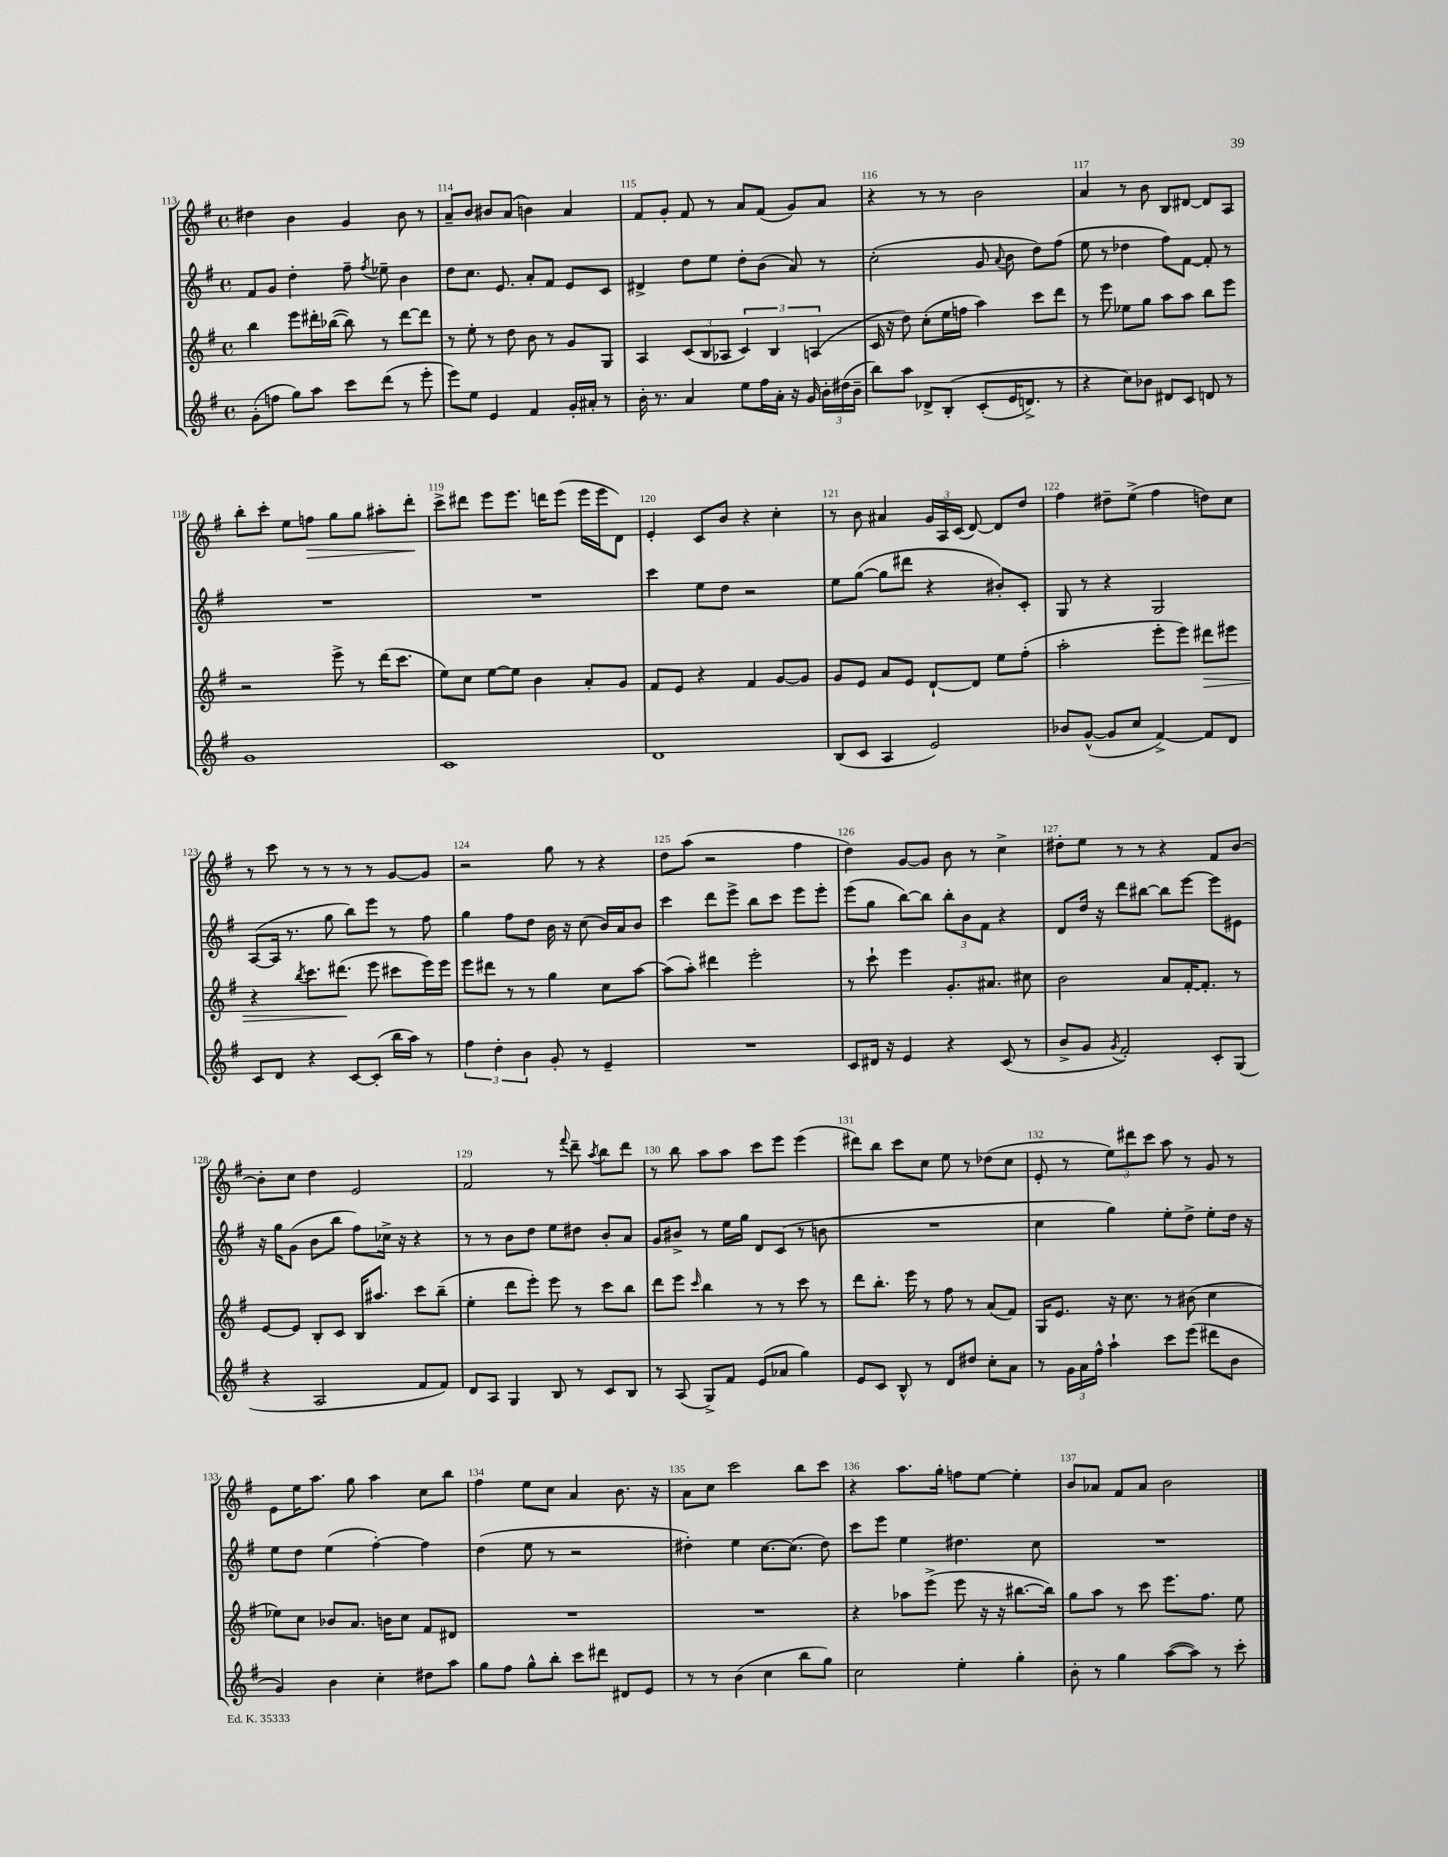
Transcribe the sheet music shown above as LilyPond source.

<<
\new StaffGroup <<
\new Staff = "s0" {
    \clef treble \key g \major \defaultTimeSignature \time 4/4
    \autoBeamOff dis''4 b'4 g'4 b'8 r8 |
    a'8[-- b'8] bis'8[ a'8]( b'4) a'4 |
    fis'8[ g'8]-. fis'8 r8 a'8[ fis'8]( g'8[) a'8] |
    r4 r8 r8 b'2 |
    a'4 r8 b'8 b8[ dis'8]~ dis'8[ a8] |
    b''8[-. c'''8]-. e''8[ f''8]\> g''8[ g''8] ais''8[-. d'''8]-.\! |
    c'''8[-> dis'''8] e'''8[ e'''8.] d'''16[ e'''8]( e'''16[ e'''16 d'8]) |
    e'4-. c'8[ b'8] r4 c''4-. |
    r8 b'8 ais'4 \tuplet 3/2 { g'16[ a16 c'16]( } d'8~) d'8[ d''8] |
    fis''4 dis''8[-- e''8]->( fis''4 d''8[) c''8] |
    r8 c'''8 r8 r8 r8 r8 g'8[~ g'8] |
    r2 g''8 r8 r4 |
    d''8[ a''8]( r2 fis''4 |
    d''4) g'8[~ g'8] b'8 r8 c''4-> |
    dis''8[-. e''8] r8 r8 r4 fis'8[ b'8]~ |
    b'8[-. c''8] d''4 e'2 |
    fis'2 r8 \appoggiatura { fis'''8 } d'''8-- \acciaccatura { a''8 } b''8[ d'''8] |
    r8 b''8 a''8[ a''8] c'''8[ e'''8] e'''4( |
    dis'''8[) b''8] c'''8[ c''8] e''8 r8 des''8[( c''8] |
    e'8-. r8 \tuplet 3/2 { e''8[) dis'''8 c'''8] } a''8 r8 g'8 r8 |
    e'8[ e''16 a''8.] g''8 a''4 c''8[ b''8] |
    fis''4 e''8[ c''8] a'4 b'8. r16 |
    a'8[ c''8] c'''2 b''8[ c'''8] |
    r4 a''8.[ g''16]-. f''8[ e''8]~ e''4-. |
    b'8[ aes'8] fis'8[ aes'8] b'2 \bar "|." |
}
\new Staff = "s1" {
    \clef treble \key g \major \defaultTimeSignature \time 4/4
    \autoBeamOff fis'8[ g'8] d''4-. fis''8-- \acciaccatura { fis''8 } ees''8-- b'4 |
    d''8[ c''8.] e'8. a'8[-. fis'8] e'8[ c'8] |
    dis'4-> d''8[ e''8] d''8[-. b'8]( a'8) r8 |
    c''2-.( g'8 \appoggiatura { a'8 } b'8 d''8[) fis''8]( |
    e''8 r8 des''4 fis''8[) fis'8]~ fis'8-. r8 |
    R1 |
    R1 |
    c'''4 e''8[ d''8] r2 |
    e''8[ g''8]~( g''8[ dis'''8] r4 bis'8[-.) c'8]-. |
    g8 r8 r4 g2 |
    a8[~( a16] r8. g''8 b''8[) e'''8] r8 fis''8 |
    g''4 fis''8[ d''8] b'16 r16 c''8( b'16[) a'16 b'8] |
    c'''4 d'''8[ e'''8]-> b''8[ c'''8] e'''8[ e'''8]-. |
    e'''8[( g''8] b''8[~) b''8] \tuplet 3/2 { b''8[-. b'8 fis'8] } r4 |
    d'8[ d''16] r16 d'''8[ bis''8]~ bis''8[ e'''8]~ e'''8[ eis'8] |
    r16 g''16[ g'8]( b'8[ b''8] fis''8[) ces''16]-> r16 r4 |
    r8 r8 b'8[ d''8] e''8[ dis''8] b'8[-. a'8] |
    g'8[ bis'8]-> r8 e''16[ g''16] d'8[ c'8]( r8 b'8 |
    R1 |
    c''4 g''4) e''8[-. d''8]-> e''8[-. d''16] r16 |
    e''8[ d''8] e''4( fis''4~-.) fis''4 |
    d''4( e''8 r8 r2 |
    dis''4-.) e''4 c''8.[~ c''8.]( dis''8) |
    c'''8[ e'''8] e''4 dis''4. c''8 |
    R1 \bar "|." |
}
\new Staff = "s2" {
    \clef treble \key g \major \defaultTimeSignature \time 4/4
    \autoBeamOff b''4 e'''8[ dis'''16-. bes''16]~( bes''8) r8 dis'''8[~ dis'''8] |
    r8 e''8-. r8 d''8 b'8 r8 g'8[ g8] |
    a4 \tuplet 3/2 { c'8[( b8 aes8] } \tuplet 3/2 { c'4) b4 a4( } |
    c'16 r16 d''8) c''8[-.( e''16 f''16] a''4) c'''8[ d'''8] |
    r8 e'''8 ees''8[ g''8] a''8[ a''8] b''8[ e'''8] |
    r2 e'''8-> r8 d'''16[( c'''8.] |
    e''8[) c''8] e''8[~ e''8] b'4 a'8[-. g'8] |
    fis'8[ e'8] r4 fis'4 g'8[~ g'8] |
    g'8[ e'8] a'8[ e'8] d'8[~-! d'8] e''8[ fis''8]-.( |
    a''2-. e'''8[-. e'''8]) dis'''8[\> eis'''8] |
    r4 \acciaccatura { b''8 } c'''8.[ dis'''8.]\!( e'''8 cis'''8[ e'''16) e'''16] |
    e'''8[ dis'''8] r8 r8 g''4 c''8[ a''8]~ |
    a''8[( a''8]-.) dis'''4 e'''2-. |
    r8 c'''8-! e'''4 g'8.[-. ais'8.] cis''8 |
    b'2 a'8[ fis'16~-. fis'8.]-. r8 |
    e'8[~ e'8] b8[-. c'8] b16[ ais''8.] c'''8[ b''8]--( |
    e''4-. d'''8[ e'''8]-.) e'''8 r8 c'''8[ b''8] |
    d'''8[ e'''8] \grace { c'''16 } b''4 r8 r8 c'''8 r8 |
    d'''8[ b''8.]-. e'''16 r8 fis''8 r8 a'8[( fis'8]) |
    g16[ e'8.] r16 c''8. r8 bis'8( c''4 |
    ees''8[) c''8] bes'8[ a'8.] b'16[ c''8] fis'8[ dis'8] |
    R1 |
    R1 |
    r4 aes''8[ e'''8]->( e'''8 r16 r16 bis''8.[~ bis''16]) |
    g''8[ a''8] r8 c'''8 e'''8.[ fis''8.] e''8 \bar "|." |
}
\new Staff = "s3" {
    \clef treble \key g \major \defaultTimeSignature \time 4/4
    \autoBeamOff g'8[-.( f''8] g''8[) a''8] c'''8[ d'''8]( r8 e'''8-. |
    e'''8[) e''8] e'4 fis'4 g'16[-. ais'16]-. r8 |
    b'16-. r8. a'4 e''8[ fis''16 a'16]-. r16 g'16 \tuplet 3/2 { b'16[-. dis''16( b'16]-- } |
    b''8[) a''8] des'8[-> b8]-.\( c'8[-.( e'16 d'8.]->) r8 |
    r4 c''8[\) bes'8] dis'8[ c'8] d'8 r8 |
    g'1 |
    c'1 |
    d'1 |
    b8[( c'8] a4 e'2) |
    bes'8[ g'8]~-^( g'8[ c''8] fis'4~->) fis'8[ d'8] |
    c'8[ d'8] r4 c'8[~ c'8]-.( b''16[ a''16]) r8 |
    \tuplet 3/2 { fis''4 d''4-. b'4 } g'8-. r8 e'4-- |
    R1 |
    c'8[ dis'16] r16 e'4 r4 c'8( r8 |
    b'8[-> g'8] \acciaccatura { g'8 } fis'2-.) c'8[-. g8]( |
    r4 a2 fis'8[ fis'8]) |
    d'8[ a8] g4 b8 r8 c'8[ b8] |
    r8 a8( g8[->) fis'8] e'8[( aes'8] g''4) |
    e'8[ c'8] b8-^ r8 d'8[ dis''8] c''8[-. a'8] |
    r8 \tuplet 3/2 { g'16[ a'16 fis''16]-^ } a''4-! c'''8[ e'''8]( dis'''8[ b'8] |
    g'4) b'4 c''4-. dis''8[ a''8] |
    g''8[ fis''8] g''8[-^ b''8]-. c'''8[ dis'''8] dis'8[ e'8] |
    r8 r8 b'4( c''4 b''8[ g''8]) |
    c''2 e''4-. g''4-. |
    b'8-. r8 g''4 a''8[~( a''8]) r8 c'''8-. \bar "|." |
}
>>
>>
\layout { \context { \Score currentBarNumber = #113 \override BarNumber.break-visibility = ##(#f #t #t) barNumberVisibility = #all-bar-numbers-visible } }
